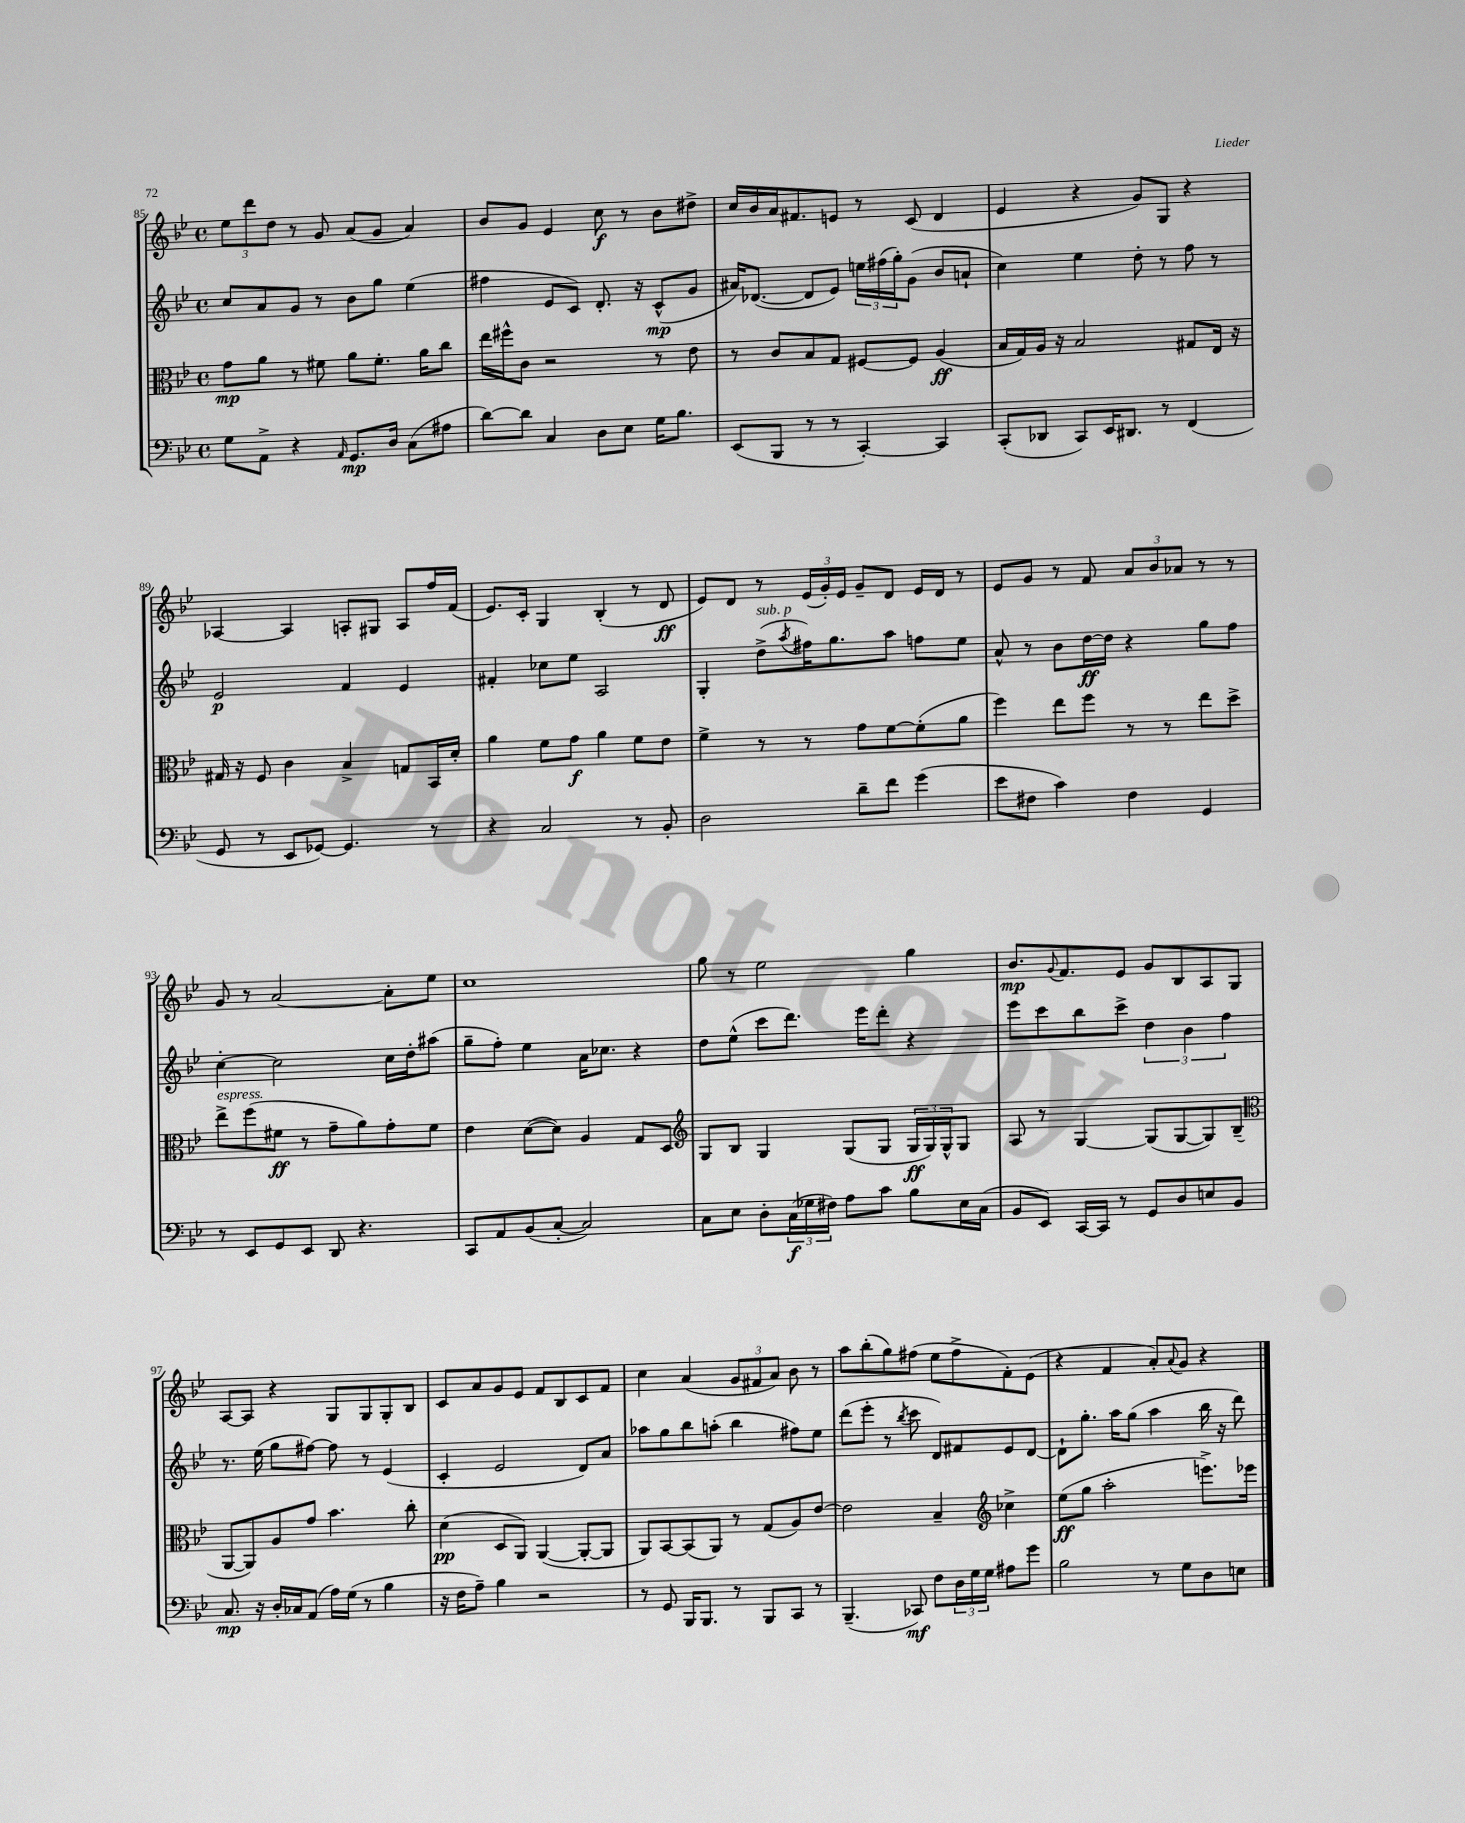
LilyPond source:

<<
\new StaffGroup <<
\new Staff = "s0" {
    \clef treble \key bes \major \defaultTimeSignature \time 4/4
    \tuplet 3/2 { ees''8 d'''8 d''8 } r8 g'8 a'8( g'8 a'4) |
    bes'8 g'8 ees'4 c''8\f r8 bes'8 dis''8-> |
    c''16 bes'16 a'16 fis'8. e'8 r8 c'8( d'4 |
    ees'4 r4 g'8) g8 r4 |
    aes4~ aes4 a8-. gis8 a8 f''16 f'16( |
    ees'8.) c'16-. g4 bes4-.( r8 d'8\ff |
    ees'8) d'8 r8 \tuplet 3/2 { ees'16( g'16-.) ees'16 } g'8-- d'8 ees'16 d'16 r8 |
    ees'8 g'8 r8 f'8 \tuplet 3/2 { a'8 bes'8 aes'8 } r8 r8 |
    g'8 r8 a'2~ a'8-. ees''8 |
    c''1 |
    g''8 r8 ees''2 g''4 |
    bes'8.\mp \appoggiatura { g'8 } f'8. ees'8 g'8 bes8 a8 g8 |
    a8~ a8 r4 g8 g8 g8-. bes8 |
    c'8 a'8 g'8 ees'8 f'8 bes8 c'8 f'8 |
    c''4 a'4( \tuplet 3/2 { g'8 fis'8 a'8) } bes'8 r8 |
    a''8 bes''8-.( g''8) fis''8( ees''8 fis''8-> f'8-.) ees'8( |
    r4 f'4 a'8-.) \appoggiatura { a'8 } g'8 r4 \bar "|." |
}
\new Staff = "s1" {
    \clef treble \key bes \major \defaultTimeSignature \time 4/4
    c''8 a'8 g'8 r8 bes'8 g''8 ees''4( |
    fis''4 ees'8 c'8) d'8.-. r16 c'8-^\mp( g'8 |
    ais'16) des'8.~( des'8 ees'8) \tuplet 3/2 { e''16 fis''16( g''16-.) } g'8( bes'8 a'8-! |
    c''4) ees''4 d''8-. r8 f''8 r8 |
    ees'2\p f'4 ees'4 |
    fis'4-. ces''8 ees''8 a2 |
    g4-. d''8->^\markup { \italic "sub. p" }( \acciaccatura { a''8 } fis''16) g''8. a''8 f''8 ees''8 |
    a'8-^ r8 bes'8 d''16~\ff d''16 r4 g''8 f''8 |
    c''4~-. c''2 c''16 d''16-. ais''8( |
    g''8-- f''8-.) ees''4 a'16 ces''8. r4 |
    d''8 ees''8-^( c'''8 d'''8.) ees'''16 d'''8-. r4 |
    ees'''8 c'''8 bes''8 c'''8-> \tuplet 3/2 { d''4 bes'4 f''4 } |
    r8. ees''16( g''8 fis''8~) fis''8 r8 ees'4( |
    c'4-. ees'2 d'8) a'8 |
    aes''8 g''8 bes''8 a''8-.( bes''4 fis''8) ees''8 |
    d'''8( ees'''8-. r8 \acciaccatura { bes''8 } c'''8 d'8) fis'8 ees'8 d'8~ |
    d'8-! g''8.-. a''16 g''8( a''4 bes''16 r16 d'''8) \bar "|." |
}
\new Staff = "s2" {
    \clef alto \key bes \major \defaultTimeSignature \time 4/4
    g'8\mp a'8 r8 fis'8 a'8 fis'8.-. a'16 c''8 |
    ees''16 fis''16-^ c'8 r2 r8 ees'8 |
    r8 c'8 bes8 g8 fis8~ fis8 a4\ff( |
    bes16 g16) a16 r16 bes2 gis8 ees16 r16 |
    gis16 r16 f8 c'4 bes4-> g8 bes,16 d'16-. |
    a'4 f'8 g'8\f a'4 f'8 ees'8 |
    f'4-> r8 r8 g'8 f'8~ f'8-.( a'8 |
    f''4) ees''8 f''8 r8 r8 ees''8 d''8-> |
    ees''8->^\markup { \italic "espress." } f''8( fis'8\ff r8 g'8-- a'8) g'8-. fis'8 |
    ees'4 d'8~( d'8) a4 g8 d8 |
    \clef treble g8 bes8 g4 g8( g8 \tuplet 3/2 { g16\ff g16) g16-^ } g8 |
    a8 r8 g4~ g8( g8~ g8) bes8--( |
    \clef alto a,8~ a,8) a8 g'8 bes'4. c''8-. |
    d'4\pp( d8 a,8) a,4~( a,8~-. a,8 |
    a,8) bes,8~ bes,8( a,8) r8 g8( a8) ees'8~ |
    ees'2 bes4-- \clef treble ces''4-> |
    ees''8\ff( g''8 a''2-. e'''8.->) ees'''16 \bar "|." |
}
\new Staff = "s3" {
    \clef bass \key bes \major \defaultTimeSignature \time 4/4
    g8 a,8-> r4 \grace { a,16 } g,8.\mp d16 c8( ais8 |
    d'8~) d'8 c4 d8 ees8 g16 bes8. |
    ees,8( bes,,8 r8 r8 c,4~-.) c,4 |
    c,8-.( des,8 c,8) ees,16 dis,8. r8 f,4( |
    g,8 r8 ees,8 ges,8~) ges,4. r8 |
    r4 c2 r8 bes,8-. |
    d2 d'8-- f'8 g'4( |
    ees'8 fis8 c'4) fis4 g,4 |
    r8 ees,8 g,8 ees,8 d,8 r4. |
    c,8 a,8 bes,8( c8~-. c2) |
    c8 ees8 d8-. \tuplet 3/2 { c16\f( ges16 fis16) } a8 c'8 bes8 ees16 c16( |
    bes,8 ees,8) c,16~ c,16 r8 g,8 d8 e8 bes,8 |
    c8.\mp r16 d16-. ces16 a,8( a16) g16( r8 bes4 |
    r16 f16 a8--) bes4 r2 |
    r8 g,8 bes,,16 bes,,8. r8 bes,,8 c,8 r8 |
    bes,,4.--( ces,8\mf) f8 \tuplet 3/2 { d16 g16 g16 } ais8 g'8 |
    bes2 r8 g8 d8 e8 \bar "|." |
}
>>
>>
\layout { \context { \Score currentBarNumber = #85 } }
